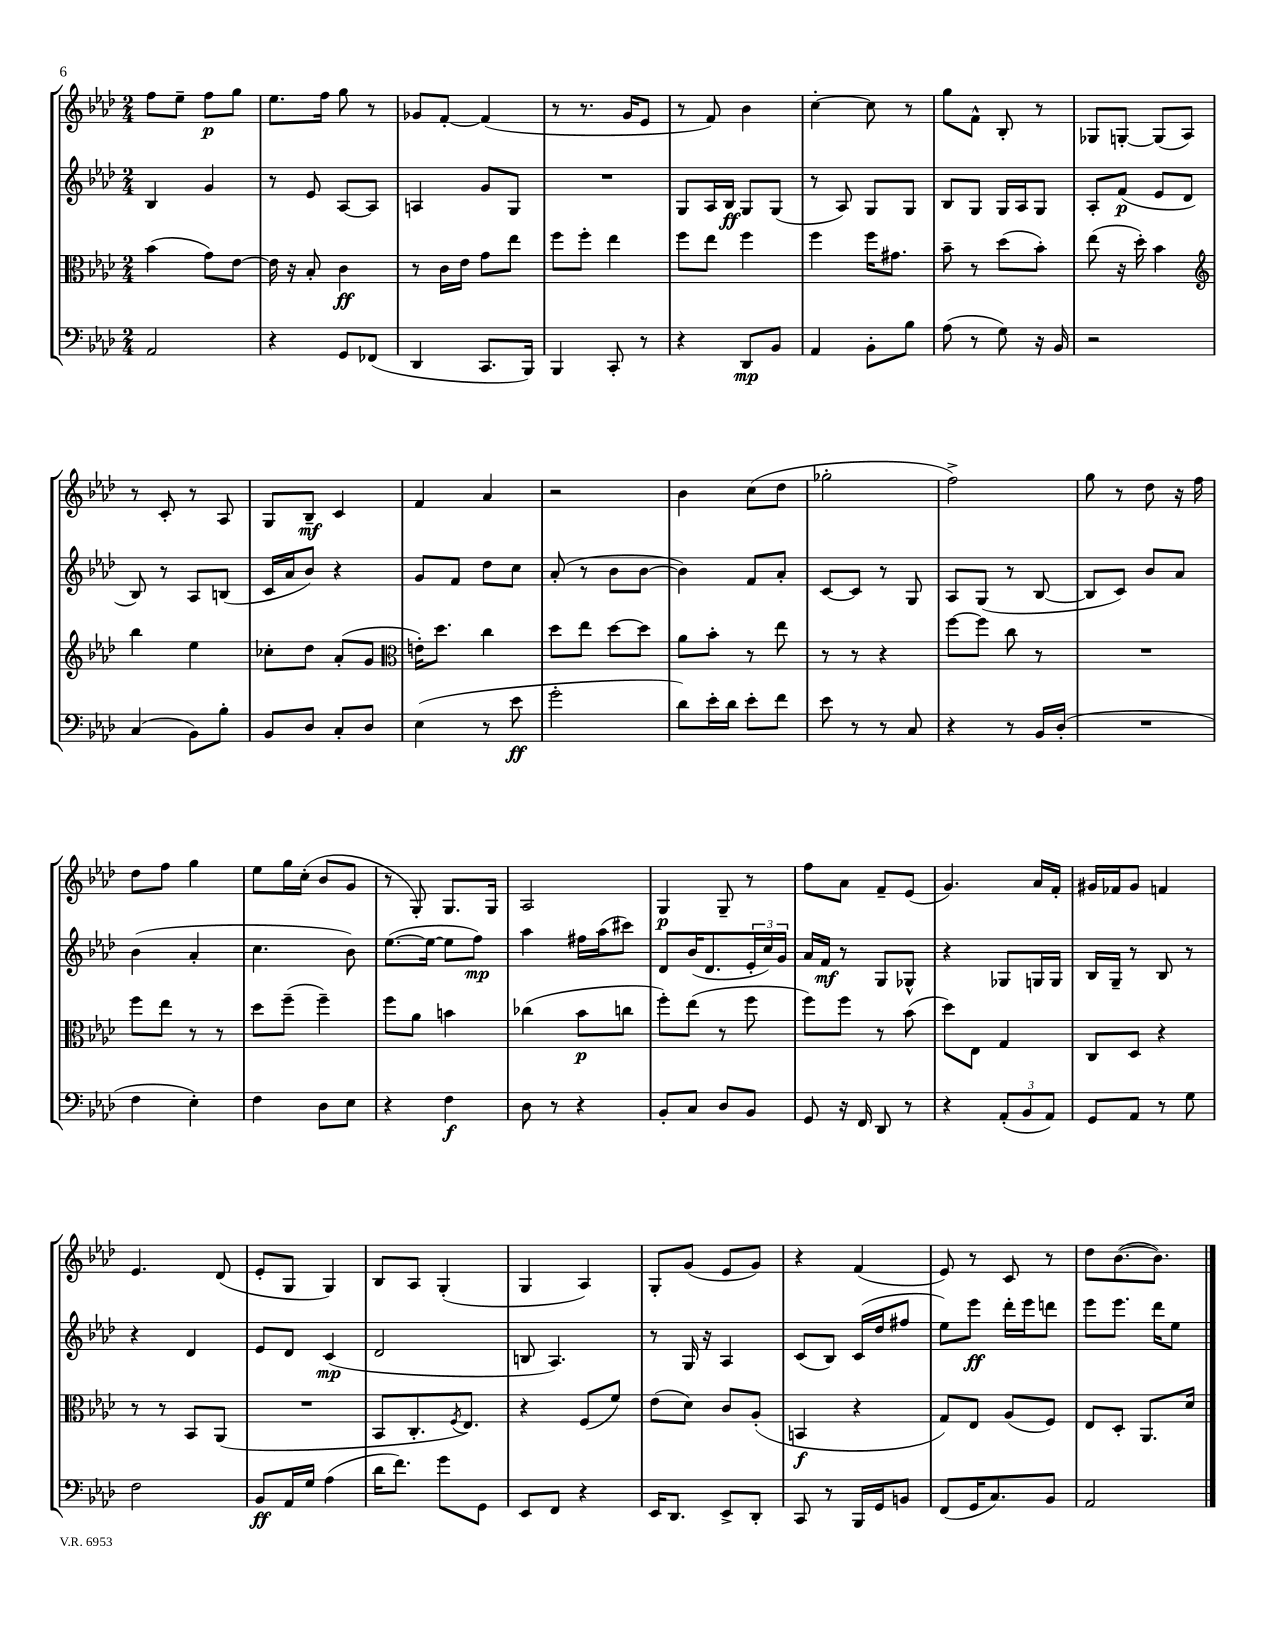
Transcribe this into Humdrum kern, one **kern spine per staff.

**kern	**dynam	**kern	**dynam	**kern	**dynam	**kern	**dynam
*part4	*part4	*part3	*part3	*part2	*part2	*part1	*part1
*staff4	*staff4	*staff3	*staff3	*staff2	*staff2	*staff1	*staff1
*clefF4	*	*clefC3	*	*clefG2	*	*clefG2	*
*k[b-e-a-d-]	*	*k[b-e-a-d-]	*	*k[b-e-a-d-]	*	*k[b-e-a-d-]	*
*M2/4	*	*M2/4	*	*M2/4	*	*M2/4	*
=14	=14	=14	=14	=14	=14	=14	=14
2AA-/	.	(4b-\	.	4B-/	.	8ff\L	.
.	.	.	.	.	.	8ee-~\J	.
.	.	8g\L)	.	4g/	.	8ff\L	p
.	.	[8e-\J	.	.	.	8gg\J	.
=15	=15	=15	=15	=15	=15	=15	=15
4r	.	16e-\]	.	8r	.	8.ee-\L	.
.	.	16r	.	.	.	.	.
.	.	8B-'/	.	8e-/	.	.	.
.	.	.	.	.	.	16ff\Jk	.
8GG/L	.	4c\	ff	[8A-/L	.	8gg\	.
(8FF-X/J	.	.	.	8A-/J]	.	8r	.
=16	=16	=16	=16	=16	=16	=16	=16
4DD-/	.	8r	.	4An/	.	8g-X/L	.
.	.	16c\LL	.	.	.	[8f'/J	.
.	.	16e-\JJ	.	.	.	.	.
8.CC/L	.	8g\L	.	8g/L	.	(4f/]	.
.	.	8ee-\J	.	8G/J	.	.	.
16BBB-/Jk)	.	.	.	.	.	.	.
=17	=17	=17	=17	=17	=17	=17	=17
4BBB-/	.	8ff\L	.	2r	.	8r	.
.	.	8ff'\J	.	.	.	8.r	.
8CC'/	.	4ee-\	.	.	.	.	.
.	.	.	.	.	.	16g/KL	.
8r	.	.	.	.	.	8e-/J	.
=18	=18	=18	=18	=18	=18	=18	=18
4r	.	8ff\L	.	8G/L	.	8r	.
.	.	8ee-\J	.	16A-/L	.	8f/)	.
.	.	.	.	16B-/JJ	ff	.	.
8DD-/L	mp	4ff\	.	8G/L	.	4b-\	.
8BB-/J	.	.	.	(8G/J	.	.	.
=19	=19	=19	=19	=19	=19	=19	=19
4AA-/	.	4ff\	.	8r	.	[4cc'\	.
.	.	.	.	8A-/)	.	.	.
8BB-'\L	.	16ff\KL	.	8G/L	.	8cc\]	.
.	.	8.g#X\J	.	.	.	.	.
8B-\J	.	.	.	8G/J	.	8r	.
=20	=20	=20	=20	=20	=20	=20	=20
(8A-\	.	8b-~\	.	8B-/L	.	8gg\L	.
8r	.	8r	.	8G/J	.	8f^^\J	.
8G\)	.	(8dd-\L	.	16G/LL	.	8B-'/	.
.	.	.	.	16A-/J	.	.	.
16r	.	8b-'\J)	.	8G/J	.	8r	.
16BB-/	.	.	.	.	.	.	.
=21	=21	=21	=21	=21	=21	=21	=21
2r	.	(8ee-\	.	8A-'/L	.	8G-X/L	.
.	.	16r	.	(8f/J	p	[8Gn'/J	.
.	.	16dd-'\)	.	.	.	.	.
.	.	4b-\	.	8e-/L	.	(8G/L]	.
.	.	.	.	8d-/J	.	8A-/J)	.
!!LO:LB:g=z
=22	=22	=22	=22	=22	=22	=22	=22
*	*	*clefG2	*	*	*	*	*
(4C/	.	4bb-\	.	8B-/)	.	8r	.
.	.	.	.	8r	.	8c'/	.
8BB-\L)	.	4ee-\	.	8A-/L	.	8r	.
8B-'\J	.	.	.	(8Bn/J	.	8A-/	.
=23	=23	=23	=23	=23	=23	=23	=23
8BB-/L	.	8cc-X'\L	.	16c/LL	.	8G/L	.
.	.	.	.	16a-/J	.	.	.
8D-/J	.	8dd-\J	.	8b-/J)	.	8B-~/J	mf
8C'/L	.	(8a-'/L	.	4r	.	4c/	.
8D-/J	.	8g/J	.	.	.	.	.
=24	=24	=24	=24	=24	=24	=24	=24
*	*	*clefC3	*	*	*	*	*
(4E-\	.	16en'\KL)	.	8g/L	.	4f/	.
.	.	8.dd-\J	.	.	.	.	.
.	.	.	.	8f/J	.	.	.
8r	.	4cc\	.	8dd-\L	.	4a-/	.
8e-\	ff	.	.	8cc\J	.	.	.
=25	=25	=25	=25	=25	=25	=25	=25
2g'\	.	8dd-\L	.	(8a-'/	.	2r	.
.	.	8ee-\J	.	8r	.	.	.
.	.	[8dd-\L	.	8b-\L	.	.	.
.	.	8dd-\J]	.	[8b-\J	.	.	.
=26	=26	=26	=26	=26	=26	=26	=26
8d-\L)	.	8a-\L	.	4b-\])	.	4b-\	.
16e-'\L	.	8b-'\J	.	.	.	.	.
16d-\JJ	.	.	.	.	.	.	.
8e-'\L	.	8r	.	8f/L	.	(8cc\L	.
8f\J	.	8ee-\	.	8a-'/J	.	8dd-\J	.
=27	=27	=27	=27	=27	=27	=27	=27
8e-\	.	8r	.	[8c/L	.	2gg-X'\	.
8r	.	8r	.	8c/J]	.	.	.
8r	.	4r	.	8r	.	.	.
8C/	.	.	.	8G/	.	.	.
=28	=28	=28	=28	=28	=28	=28	=28
4r	.	[8ff\L	.	8A-/L	.	2ff^\)	.
.	.	8ff\J]	.	(8G/J	.	.	.
8r	.	8cc\	.	8r	.	.	.
16BB-/LL	.	8r	.	[8B-/	.	.	.
(16D-'/JJ	.	.	.	.	.	.	.
=29	=29	=29	=29	=29	=29	=29	=29
2r	.	2r	.	8B-/L]	.	8gg\	.
.	.	.	.	8c/J)	.	8r	.
.	.	.	.	8b-/L	.	8dd-\	.
.	.	.	.	8a-/J	.	16r	.
.	.	.	.	.	.	16ff\	.
!!LO:LB:g=z
=30	=30	=30	=30	=30	=30	=30	=30
4F\	.	8ff\L	.	(4b-\	.	8dd-\L	.
.	.	8ee-\J	.	.	.	8ff\J	.
4E-'\)	.	8r	.	4a-'/	.	4gg\	.
.	.	8r	.	.	.	.	.
=31	=31	=31	=31	=31	=31	=31	=31
4F\	.	8dd-\L	.	4.cc\	.	8ee-\L	.
.	.	(8ff~\J	.	.	.	16gg\L	.
.	.	.	.	.	.	(16cc'\JJ	.
8D-\L	.	4ff~\)	.	.	.	8b-/L	.
8E-\J	.	.	.	8b-\)	.	8g/J	.
=32	=32	=32	=32	=32	=32	=32	=32
4r	.	8ff\L	.	([8.ee-\L	.	8r	.
.	.	8a-\J	.	.	.	8G'/)	.
.	.	.	.	16ee-\Jk_	.	.	.
4F\	f	4bn\	.	8ee-\L]	.	8.G/L	.
.	.	.	.	8ff\J)	mp	.	.
.	.	.	.	.	.	16G/Jk	.
=33	=33	=33	=33	=33	=33	=33	=33
8D-\	.	(4cc-X\	.	4aa-\	.	2A-/	.
8r	.	.	.	.	.	.	.
4r	.	8b-\L	p	16ff#X\LL	.	.	.
.	.	.	.	(16aa-\J	.	.	.
.	.	8ccn\J	.	8ccc#X\J)	.	.	.
=34	=34	=34	=34	=34	=34	=34	=34
8BB-'/L	.	8ff'\L)	.	8d-/L	.	4G/	p
8C/J	.	(8ee-\J	.	(16b-/K	.	.	.
.	.	.	.	8.d-/	.	.	.
8D-/L	.	8r	.	.	.	8G~/	.
8BB-/J	.	8ff\	.	24e-'/L	.	8r	.
.	.	.	.	24cc/)	.	.	.
.	.	.	.	24g/JJ	.	.	.
=35	=35	=35	=35	=35	=35	=35	=35
8GG/	.	8ff\L)	.	16a-/LL	.	8ff\L	.
.	.	.	.	16f/JJ	mf	.	.
16r	.	8ff\J	.	8r	.	8a-\J	.
16FF/	.	.	.	.	.	.	.
8DD-/	.	8r	.	8G/L	.	8f~/L	.
8r	.	(8b-\	.	8G-X^^/J	.	(8e-/J	.
=36	=36	=36	=36	=36	=36	=36	=36
4r	.	8dd-\L)	.	4r	.	4.g/)	.
.	.	8E-\J	.	.	.	.	.
(12AA-'/L	.	4G/	.	8G-X/L	.	.	.
12BB-/	.	.	.	.	.	.	.
.	.	.	.	16Gn/L	.	16a-/LL	.
12AA-/J)	.	.	.	.	.	.	.
.	.	.	.	16G/JJ	.	16f'/JJ	.
=37	=37	=37	=37	=37	=37	=37	=37
8GG/L	.	8C/L	.	16B-/LL	.	16g#X/LL	.
.	.	.	.	16G~/JJ	.	16f-X/J	.
8AA-/J	.	8D-/J	.	8r	.	8g#/J	.
8r	.	4r	.	8B-/	.	4fn/	.
8G\	.	.	.	8r	.	.	.
!!LO:LB:g=z
=38	=38	=38	=38	=38	=38	=38	=38
2F\	.	8r	.	4r	.	4.e-/	.
.	.	8r	.	.	.	.	.
.	.	8BB-/L	.	4d-/	.	.	.
.	.	(8AA-/J	.	.	.	(8d-/	.
=39	=39	=39	=39	=39	=39	=39	=39
8BB-/L	ff	2r	.	8e-/L	.	8e-'/L	.
16AA-/L	.	.	.	8d-/J	.	8G/J	.
16G/JJ	.	.	.	.	.	.	.
(4A-\	.	.	.	(4c/	mp	4G/)	.
=40	=40	=40	=40	=40	=40	=40	=40
16d-\KL	.	8BB-/L	.	2d-/	.	8B-/L	.
8.f\J)	.	.	.	.	.	.	.
.	.	8.C'/	.	.	.	8A-/J	.
8g\L	.	.	.	.	.	(4G'/	.
.	.	8qF/	.	.	.	.	.
.	.	8.E-/J)	.	.	.	.	.
8GG\J	.	.	.	.	.	.	.
=41	=41	=41	=41	=41	=41	=41	=41
8EE-/L	.	4r	.	8Bn/	.	4G/	.
8FF/J	.	.	.	4.A-/)	.	.	.
4r	.	(8F/L	.	.	.	4A-/)	.
.	.	8f/J)	.	.	.	.	.
=42	=42	=42	=42	=42	=42	=42	=42
16EE-/KL	.	(8e-\L	.	8r	.	8G'/L	.
8.DD-/J	.	.	.	.	.	.	.
.	.	8d-\J)	.	16G/	.	(8g/J	.
.	.	.	.	16r	.	.	.
8EE-^/L	.	8c/L	.	4A-/	.	8e-/L	.
8DD-'/J	.	(8A-'/J	.	.	.	8g/J)	.
=43	=43	=43	=43	=43	=43	=43	=43
8CC/	.	4BBn/	f	(8c/L	.	4r	.
8r	.	.	.	8B-/J)	.	.	.
16BBB-/LL	.	4r	.	(16c/LL	.	(4f/	.
16GG/J	.	.	.	16dd-/J	.	.	.
8BBn/J	.	.	.	8ff#X/J	.	.	.
=44	=44	=44	=44	=44	=44	=44	=44
(8FF/L	.	8G/L)	.	8ee-\L)	.	8e-/)	.
16GG/K	.	8E-/J	.	8eee-\J	ff	8r	.
8.C/)	.	.	.	.	.	.	.
.	.	(8A-/L	.	16ddd-'\LL	.	8c/	.
.	.	.	.	16eee-\J	.	.	.
8BB-/J	.	8F/J)	.	8dddn\J	.	8r	.
=45	=45	=45	=45	=45	=45	=45	=45
2AA-/	.	8E-/L	.	8eee-\L	.	8dd-\L	.
.	.	8D-'/J	.	8.eee-\J	.	([8.b-\	.
.	.	8.AA-/L	.	.	.	.	.
.	.	.	.	16ddd-\KL	.	8.b-\J])	.
.	.	.	.	8ee-\J	.	.	.
.	.	16d-/Jk	.	.	.	.	.
==	==	==	==	==	==	==	==
*-	*-	*-	*-	*-	*-	*-	*-
